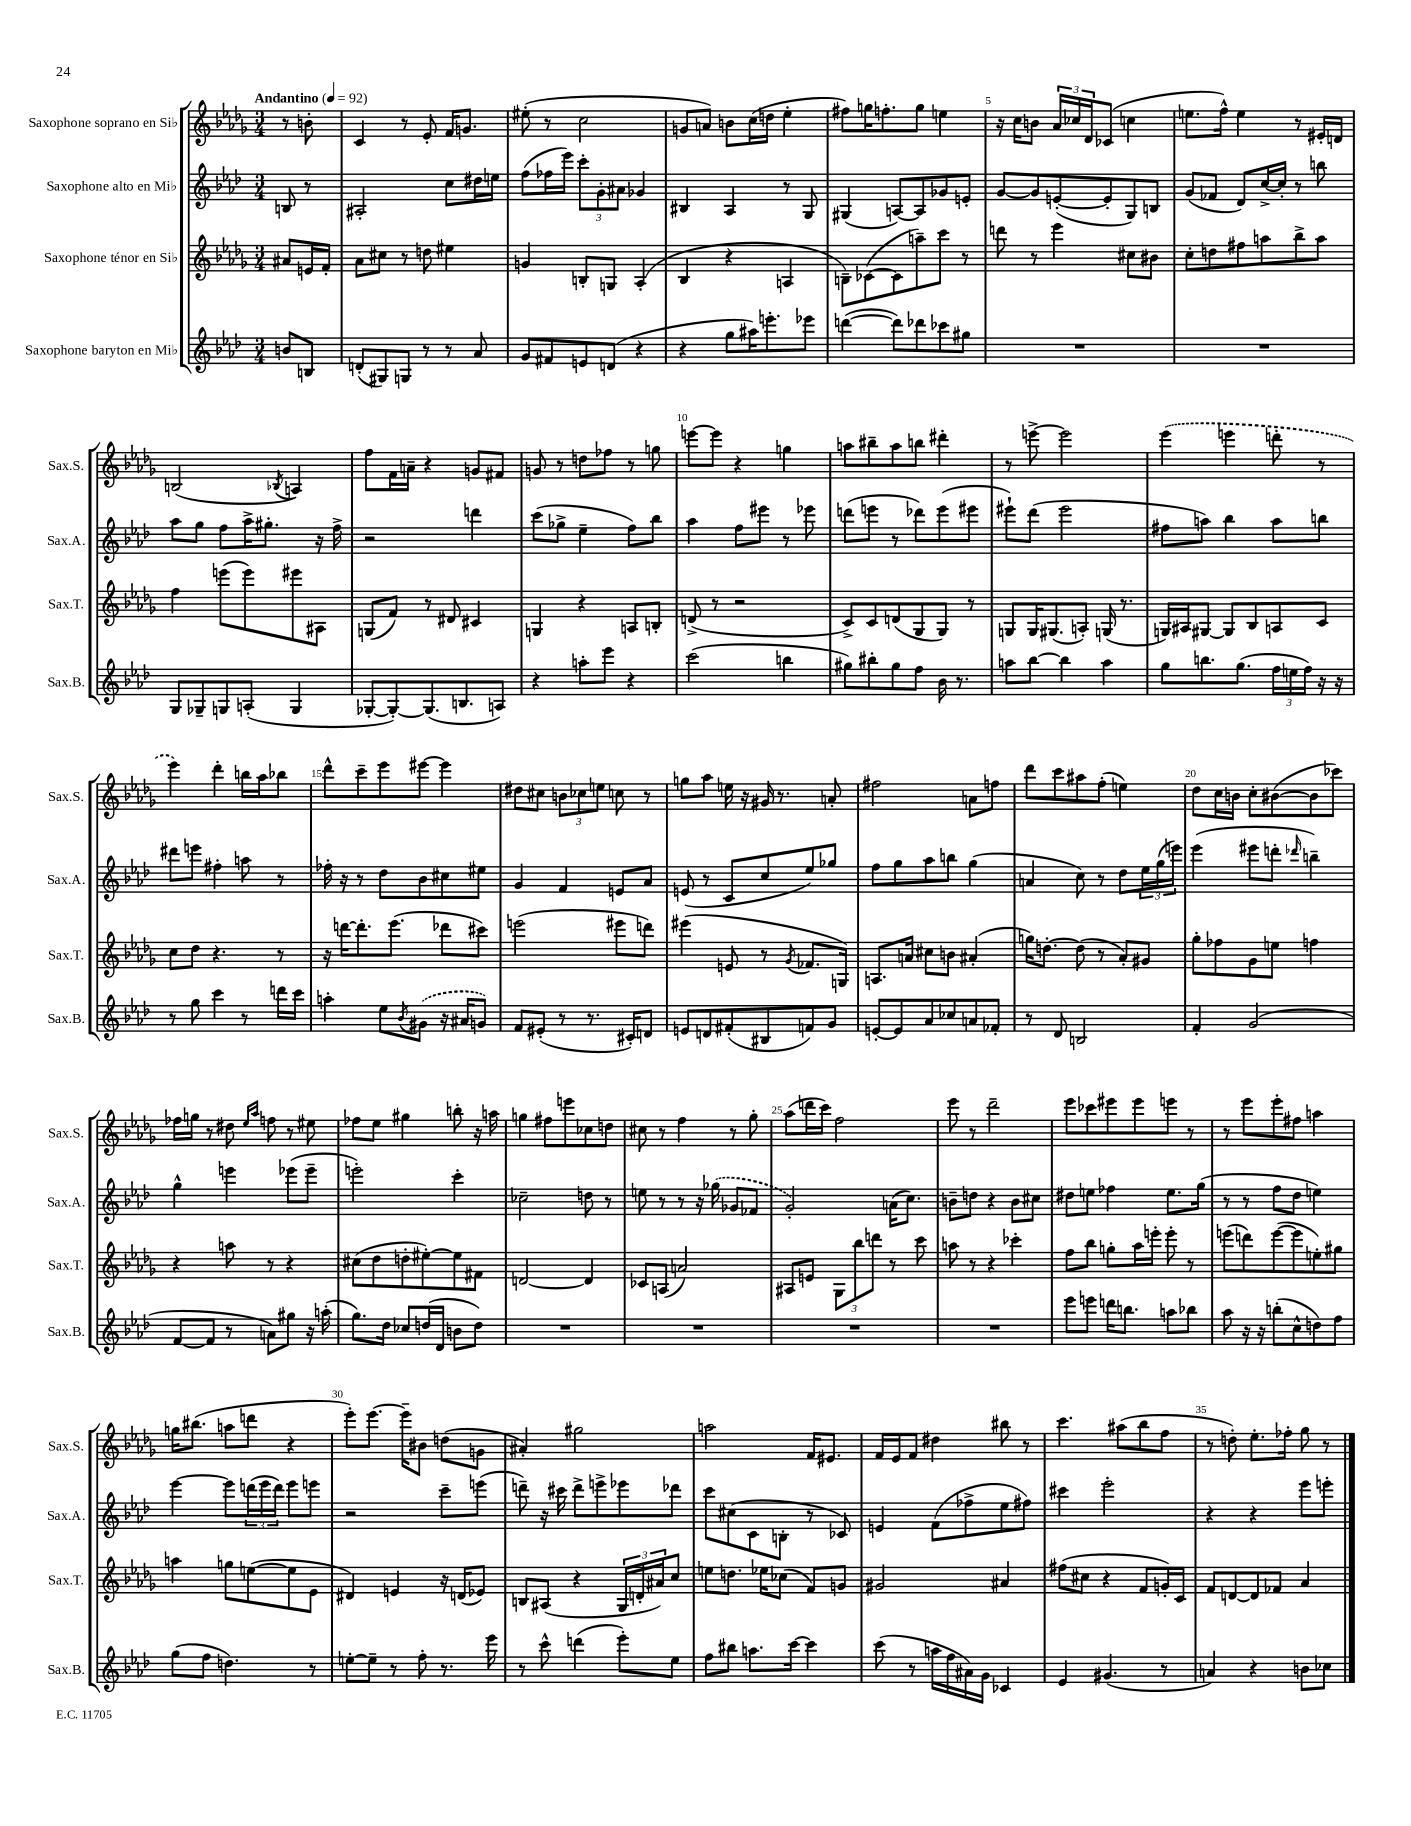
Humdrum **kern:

**kern	**kern	**kern	**kern
*staff4	*staff3	*staff2	*staff1
*clefG2	*clefG2	*clefG2	*clefG2
*k[b-e-a-d-]	*k[b-e-a-d-g-]	*k[b-e-a-d-]	*k[b-e-a-d-g-]
*M3/4	*M3/4	*M3/4	*M3/4
*MM92	*MM92	*MM92	*MM92
8b/L	8a#/L	8B/	8r
8B/J	16e/L	8r	8b'\
.	16f'/JJ	.	.
=	=	=	=
(8d'/L	8a-\L	2A#'/	4c/
8G#/)	8cc#\J	.	.
8G/J	8r	.	8r
8r	8dd\	.	8e-'/
8r	4ee#\	8cc\L	16f/LK
.	.	.	8.g/J
8a-/	.	16dd#\L	.
.	.	16ee\JJ	.
=	=	=	=
8g/L	4g/	(8ff\L	(8ee#'\
8f#/	.	16ff-\L	8r
.	.	16eee-\JJ)	.
8e/	8B'/L	12ccc'\L	2cc\
.	.	12g'\	.
(8d/J	8G/J	.	.
.	.	12a#\J	.
4r	(4A-'/	4g-/	.
=	=	=	=
4r	4B-/	4B#/	8g/L
.	.	.	8a/J)
8gg\L	4r	4A-/	8b\L
16aa#\K)	.	.	(16cc\L
8.eee'\	.	.	16dd\JJ
.	4A/	8r	4ee-'\
8eee-\J	.	8G/	.
=	=	=	=
([4ddd\	8B~\L)	(4G#/	8ff#\L)
.	([8c-\	.	16gg\K
.	.	.	8.ff'\
8ddd\]L)	8c-\]	[8A/L)	.
8ddd-\	8aa~\)	8A/]	8gg\J
8ccc-\	8ccc\J	8g-/	4ee\
8gg#\J	8r	8e'/J	.
=	=	=	=
2.r	8ddd\	[8g/L	16r
.	.	.	16cc\LK
.	8r	8g/]	8b\J
.	4eee-\	([8e'/	24a-/LL
.	.	.	24cc-/
.	.	.	24d-/J
.	.	8e'/]	(8c-/J
.	8cc#\L	8G/)	4cc\
.	8b#\J	8B/J	.
=	=	=	=
2.r	8cc'\L	(8g/L	8.ee\L
.	8dd\	8f-/J	.
.	.	.	16ff^^\Jk)
.	8ff#\	8d-/L)	4ee\
.	8aa\	[16cc^/L	.
.	.	16cc'/]JJ	.
.	8bb-^\	8r	8r
.	8aa\J	8bb\	16e#'/LL
.	.	.	16d/JJ
=	=	=	=
8G/L	4ff\	8aa-\L	(2B/
8G-~/	.	8gg\J	.
8G/	(8eee\L	8ff\L	.
(8A'/J	8eee\)	16aa-^\K	.
.	.	8.gg#'\J	.
.	.	.	8qB-/
4G/	8eee#\	.	4A/)
.	8A#\J	16r	.
.	.	16ff^\	.
=	=	=	=
[8G-'/L	(8G/L	2r	8ff\L
8G-'/_)	8f/J)	.	16f\L
.	.	.	16a~\JJ
(8.G-/]	8r	.	4r
.	8d#/	.	.
8.B/	.	.	.
.	4c#/	4ddd\	8g/L
8A/J)	.	.	8f#/J
=	=	=	=
4r	4G/	(8ccc\L	8g/
.	.	8gg-^\J	8r
8aa'\L	4r	4ee-~\	8dd\L
8eee-\J	.	.	8ff-\J
4r	8A/L	8ff\L)	8r
.	8B'/J	8bb-\J	8gg\
=	=	=	=
(2ccc\	(8d^/	4aa-\	[8eee\L
.	8r	.	8eee\]J
.	2r	8ff\L	4r
.	.	8eee#\J	.
4bb\	.	8r	4gg\
.	.	8eee-\	.
=	=	=	=
8gg#\L)	8c^/L)	(8ddd\L	8aa\L
8bb#'\	8c/	8eee\J	8bb#~\
8gg#\	(8d/	8r	8aa\
8ff\J	8G-/	8ddd-\L)	8bb\J
16b-\	8G-/J)	(8eee\	4ddd#'\
8.r	.	.	.
.	8r	8eee#\J	.
=	=	=	=
8aa\L	8G/L	8eee#`\L)	8r
[8bb-\J	16G/K	(8ddd-\J	[8eee^\
.	(8.G#/	.	.
4bb-\]	.	2eee#\	2eee\]
.	8A'/J)	.	.
4aa\	(16G/	.	.
.	8.r	.	.
=	=	=	=
8gg\L	16G/LL)	8ff#\L	(4eee-\
.	16A#/J	.	.
8.bb\	[8G#/J	8aa\J)	.
.	8G#/]L	4bb-\	4eee\
(8.gg\J	.	.	.
.	8B-/	.	.
24ff\LL	8A/	8aa\L	8ddd'\
24ee\	.	.	.
24ff\JJ)	.	.	.
16r	8c/J	8bb\J	8r
16r	.	.	.
=	=	=	=
8r	8cc\L	8ddd#\L	4eee-\)
8gg\	8dd-\J	8eee\J	.
4ccc\	4.r	4ff#'\	4ddd-'\
8r	.	8aa\	16bb\LL
.	.	.	16aa-\J
16ddd\LL	8r	8r	8bb-\J
16ccc\JJ	.	.	.
=	=	=	=
4aa'\	16r	16ff-'\	8ddd-^^\L
.	[16ddd\LK	16r	.
.	8.ddd'\]	8r	8ccc~\
8ee-\L	.	8dd-\L	8eee-\
.	(8.eee-\J	.	.
8qb-/	.	.	.
(8g#\J	.	8b-\	[8eee#\J
16r	8ddd-\L	8cc#\	4eee#\]
16a#/LK	.	.	.
8g/J)	8ccc#\J)	8ee#\J	.
=	=	=	=
8f/L	(2eee\	4g/	8dd#\L
(8e#'/J	.	.	8cc#\J
8r	.	4f/	12b\L
.	.	.	12cc-\
8.r	.	.	.
.	.	.	12ee\J
.	8eee#\L	8e/L	8cc\
16c#'/LK)	.	.	.
8d/J	8ddd\J)	8a-/J	8r
=	=	=	=
8e/L	(4eee#\	(8e/	8gg\L
8d/	.	8r	8aa-\J
(8f#'/	8e/	8c/L	16ee\
.	.	.	16r
8B#/	8r	8cc/	16g#/
.	.	.	8.r
.	8qg-/	.	.
8f/)	8.f-/L	8ee-/)	.
8g/J	.	8gg-/J	8a'/
.	16G/Jk)	.	.
=	=	=	=
[8e'/L	8.A/L	8ff\L	2ff#\
8e/]	.	8gg\	.
.	16a/Jk	.	.
8a-/	8cc#\L	8aa-\	.
8cc-/	8b\J	8bb\J	.
8a/	(4a#'/	(4gg\	8a\L
8f-'/J	.	.	8ff\J
=	=	=	=
8r	16gg\LK)	4a/	8ddd-\L
.	[8.dd'\J	.	.
8d-/	.	.	8ccc\
2B/	(8dd\]	8cc\)	8aa#\
.	8r	8r	(8ff'\J
.	8a-'/L)	8dd-\L	4ee\)
.	8g#/J	24ee-\L	.
.	.	(24gg\	.
.	.	24eee\JJ)	.
=	=	=	=
4f'/	8gg-'\L	(4eee-\	8dd-\L
.	8ff-\	.	16cc\L
.	.	.	16b\JJ
(2g/	8g-\	8eee#\L	8cc'\L
.	8ee\J	8ddd'\J	([8b#\
.	.	16qqddd-/	.
.	4ff\	4bb~\)	8b#\]
.	.	.	8ccc-\J)
=	=	=	=
[8f/L	4r	4gg^^\	16ff-\LL
.	.	.	16gg\JJ
8f/]J	.	.	8r
8r	8aa\	4eee\	8dd#\
.	.	.	16qqee-/LL
.	.	.	16qqaa-/JJ
8a\L)	8r	.	8ff\
8gg#\J	4r	(8eee-\L	8r
16r	.	8eee-~\J	8ee#\
(16aa'\	.	.	.
=	=	=	=
8.gg\L)	(8cc#\L	2eee'\)	8ff-\L
.	8dd-\	.	8ee-\J
16dd-\Jk	.	.	.
8cc-/L	8dd'\	.	4gg#\
(16dd/L	[8ee#'\)	.	.
16d-/JJ	.	.	.
8b\L	8ee#\]	4ccc'\	8bb'\
8dd\J)	8f#\J	.	16r
.	.	.	16aa\
=	=	=	=
2.r	[2d/	2cc-~\	4gg\
.	.	.	8ff#\L
.	.	.	8eee\
.	4d/]	8dd\	8cc-\
.	.	8r	8dd\J
=	=	=	=
2.r	8c-/L	8ee\	8cc#\
.	(8A/J	8r	8r
.	2a/)	8r	4ff\
.	.	16r	.
.	.	(16gg-\	.
.	.	8g-/L	8r
.	.	8f-/J	8gg-'\
=	=	=	=
2.r	8A#/L	2g'/)	(8aa-\L
.	8e/J	.	16ddd\L
.	.	.	16ccc\JJ)
.	12G-\L	.	2ff\
.	12bb-\	.	.
.	12ddd\J	.	.
.	8r	(16a\LK	.
.	.	8.cc\J)	.
.	8ccc\	.	.
=	=	=	=
2.r	8aa\	8b~\L	8eee-\
.	8r	8dd\J	8r
.	4r	4r	2ddd-~\
.	4ccc-'\	8b\L	.
.	.	8cc#\J	.
=	=	=	=
8eee-\L	8ff\L	8dd#\L	8eee-\L
8eee\J	8bb-\J	8ee\J	8ccc-\
16ddd\LK	8gg'\L	4ff-\	8eee#\
8.bb\J	.	.	.
.	16aa-\L	.	8eee#\
.	16eee'\JJ	.	.
8aa\L	8eee'\	8.ee\L	8eee\J
8bb-\J	8r	.	8r
.	.	(16gg\Jk	.
=	=	=	=
8aa-\	(8eee\L	8r	8r
16r	8ddd\)	8r	8eee-\L
16r	.	.	.
(8bb'\L	([8eee\	8ff\L	8eee-'\
8cc^^\	8eee\]	8dd-\J	8ff#\J
8dd\)	8ee'\)	4ee\)	4aa\
8ff\J	8gg#\J	.	.
=	=	=	=
(8gg\L	4aa\	[4eee-\	16gg\LK
.	.	.	(8.bb#\J
8ff\J	.	.	.
4.dd\)	8gg\L	8eee-\]L	8aa\L
.	([8ee\	(24ddd\L	8ddd\J
.	.	24eee-\	.
.	.	24ddd\JJ)	.
.	8ee\]	8eee-\L	4r
8r	8e-\J	8eee\J	.
=	=	=	=
[8ee'\L	4d#/)	2r	8eee-'\L)
8ee~\]J	.	.	[8.eee-\J
8r	4e/	.	.
.	.	.	16eee-~\]LK
8ff'\	.	.	8b#\J
8.r	16r	8ccc~\L	(8dd\L
.	(16d/LK	.	.
.	8e-/J)	(8eee\J	8g\J
16eee-\	.	.	.
=	=	=	=
8r	8B/L	8ddd~\)	4a#'/)
8ccc^^\	(8A#/J	16r	.
.	.	16ccc#\	.
(4ddd\	4r	8ddd^\L	2gg#\
.	.	8eee^\	.
8eee-'\L)	24G-/LL	8eee-\	.
.	24d'/	.	.
.	24a#/J)	.	.
8ee-\J	8cc/J	8ddd-\J	.
=	=	=	=
8ff\L	8ee\L	8ccc\L	2aa\
8bb#\J	8.dd\J	(8cc#\	.
8.aa\L	.	8c\	.
.	16ee-\LK	.	.
.	(8cc-\J	8B'\J	.
[16ccc\Jk	.	.	.
4ccc\]	8f/L)	8r	16f/LK
.	.	.	8.e#/J
.	8g/J	8c-/)	.
=	=	=	=
(8ccc\	2g#/	4e/	16f/LL
.	.	.	16e-/J
8r	.	.	8f/J
16aa\LL	.	(8f\L	4dd#\
16ff\	.	.	.
16a#\)	.	8ff-^\	.
16g\JJ	.	.	.
4c-/	4a#/	8ee-\	8bb#\
.	.	8ff#\J)	8r
=	=	=	=
4e-/	(8ff#\L	4ccc#\	4.ccc\
.	8cc#\J	.	.
(4.g#/	4r	2eee-'\	.
.	.	.	(8aa#\L
.	8f/L	.	8bb-\
8r	16g'/L)	.	8ff\J
.	16c/JJ	.	.
=	=	=	=
4a/)	8f/L	4r	8r
.	[8d/	.	8dd'\)
4r	8d/]	4r	8.ee-'\L
.	8f-/J	.	.
.	.	.	16ff-'\Jk
8b\L	4a-/	8eee-\L	8gg-\
8cc-\J	.	8eee'\J	8r
==	==	==	==
*-	*-	*-	*-
